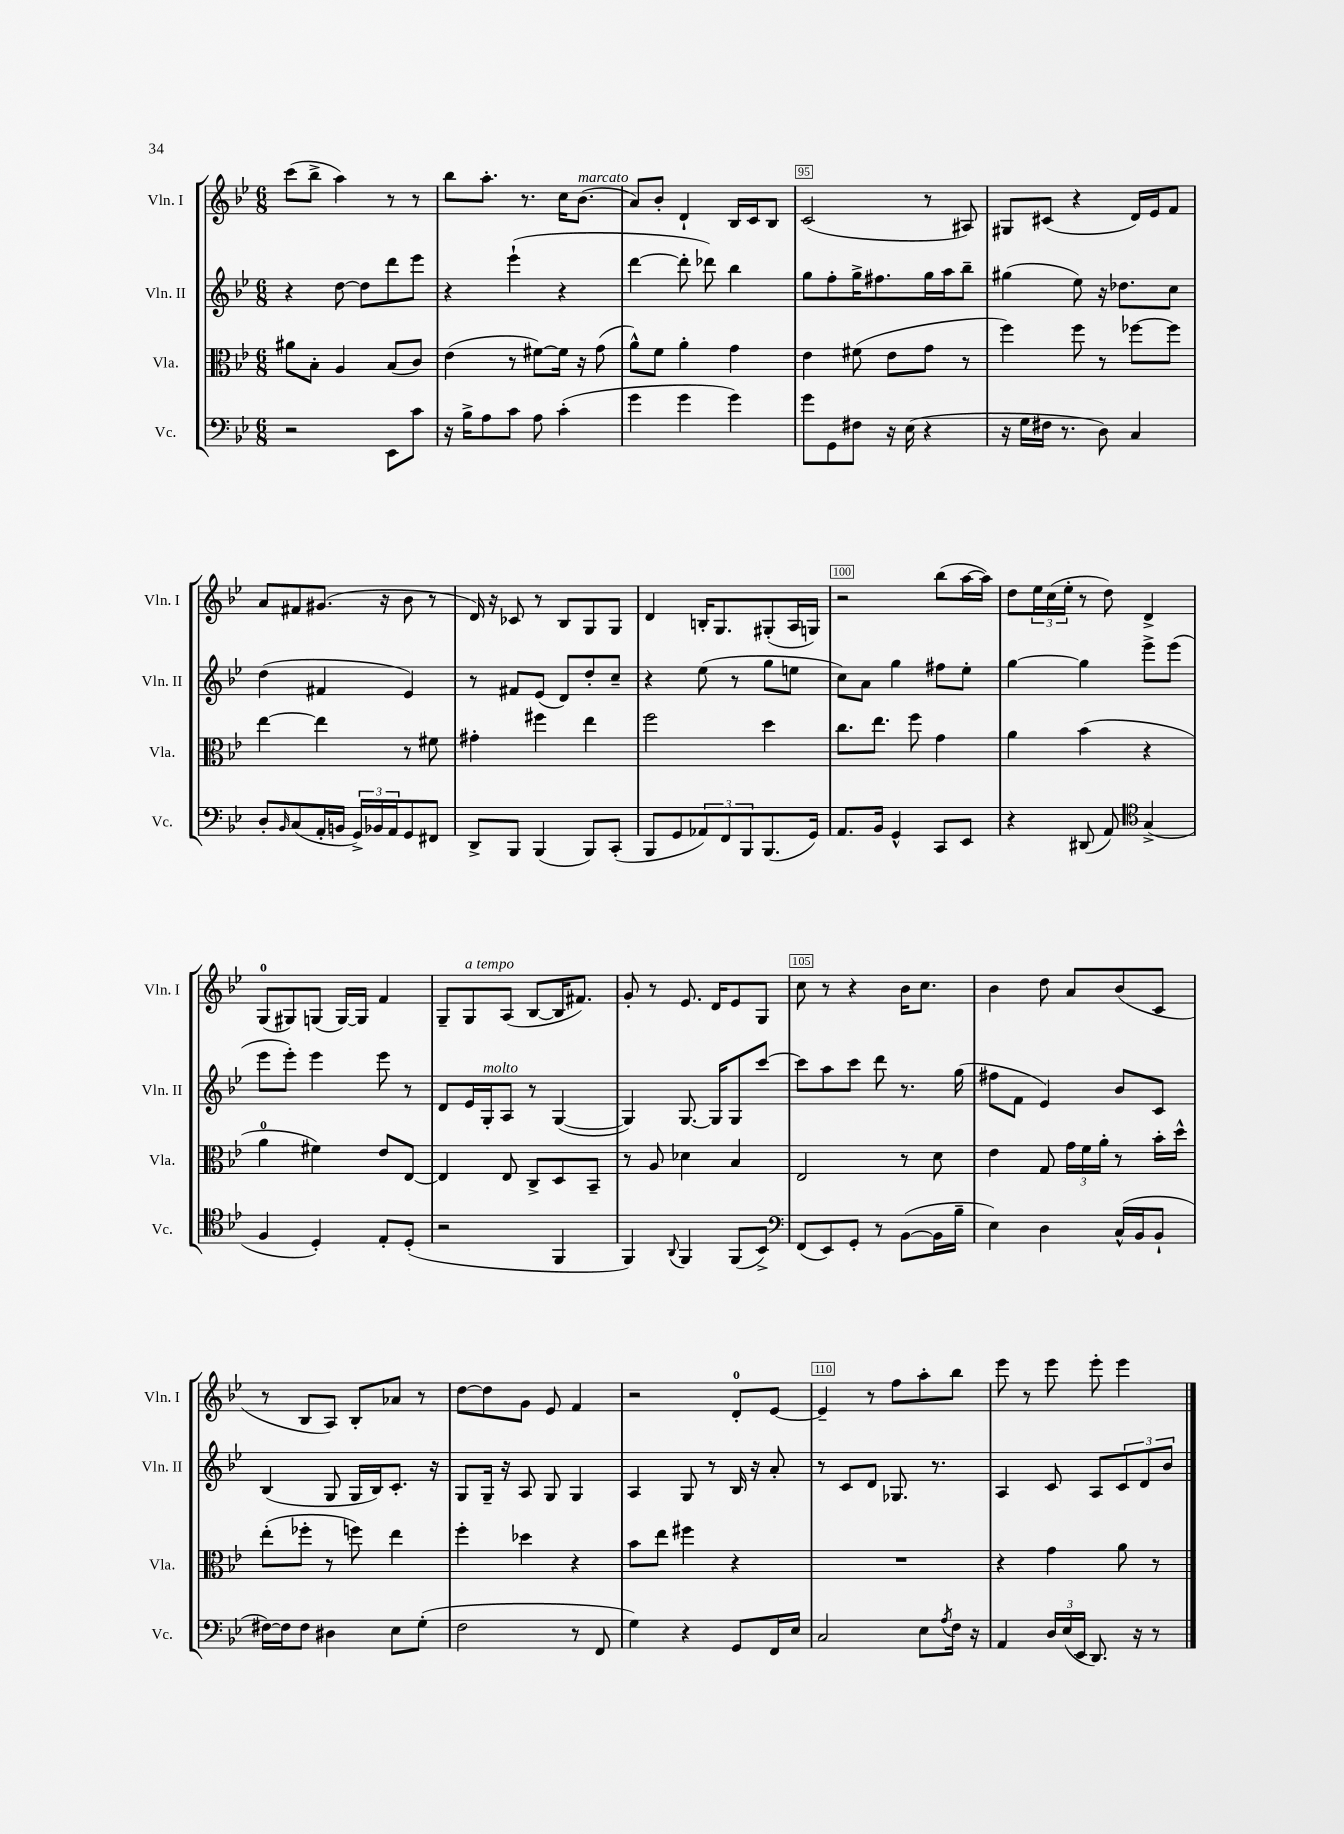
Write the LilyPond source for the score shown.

<<
\new StaffGroup <<
\new Staff = "s0" \with { instrumentName = "Vln. I" shortInstrumentName = "Vln. I" } {
    \clef treble \key bes \major \numericTimeSignature \time 6/8
    c'''8( bes''8-> a''4) r8 r8 |
    bes''8 a''8.-. r8. c''16 bes'8.^\markup { \italic "marcato" }( |
    a'8) bes'8-. d'4-! bes16 c'16 bes8 |
    c'2( r8 ais8) |
    gis8 cis'8( r4 d'16) ees'16 f'8 |
    a'8 fis'8 gis'8.( r16 bes'8 r8 |
    d'16) r16 ces'8 r8 bes8 g8 g8 |
    d'4 b16-. g8. gis8-.( a16 g16) |
    r2 bes''8( a''16~ a''16) |
    d''8 \tuplet 3/2 { ees''16 c''16( ees''16-. } r8 d''8) d'4-> |
    g8-0( gis8) g8( g16~) g16 f'4 |
    g8-- g8^\markup { \italic "a tempo" } a8( bes8~ bes16 fis'8.) |
    g'8-. r8 ees'8. d'16 ees'8 g8 |
    c''8 r8 r4 bes'16 c''8. |
    bes'4 d''8 a'8 bes'8( c'8 |
    r8 bes8 a8) bes8-. aes'8 r8 |
    d''8~ d''8 g'8 ees'8 f'4 |
    r2 d'8-0-. ees'8~ |
    ees'4-- r8 f''8 a''8-. bes''8 |
    ees'''8 r8 ees'''8 ees'''8-. ees'''4 \bar "|." |
}
\new Staff = "s1" \with { instrumentName = "Vln. II" shortInstrumentName = "Vln. II" } {
    \clef treble \key bes \major \numericTimeSignature \time 6/8
    r4 d''8~ d''8 d'''8 ees'''8 |
    r4 ees'''4-!( r4 |
    d'''4~ d'''8-. des'''8) bes''4 |
    g''8 f''8-. g''16-> fis''8. g''16 a''16 bes''8-- |
    gis''4( ees''8) r16 des''8. c''8 |
    d''4( fis'4 ees'4) |
    r8 fis'8 ees'8( d'8) d''8-. c''8-- |
    r4 ees''8( r8 g''8 e''8 |
    c''8) a'8 g''4 fis''8 ees''8-. |
    g''4~ g''4 ees'''8-> ees'''8( |
    ees'''8 ees'''8-.) ees'''4 ees'''8 r8 |
    d'8 ees'16 g16-.^\markup { \italic "molto" } a8 r8 g4~( |
    g4) g8.~ g16 g8 c'''8~ |
    c'''8 a''8 c'''8 d'''8 r8. g''16( |
    fis''8 f'8 ees'4) bes'8 c'8 |
    bes4( g8 g16 bes16) c'8.-. r16 |
    g8 g16-- r16 a8 g8 g4 |
    a4 g8 r8 bes16 r16 a'8-. |
    r8 c'8 d'8 ges8. r8. |
    a4 c'8 a8 \tuplet 3/2 { c'8 d'8 bes'8 } \bar "|." |
}
\new Staff = "s2" \with { instrumentName = "Vla." shortInstrumentName = "Vla." } {
    \clef alto \key bes \major \numericTimeSignature \time 6/8
    ais'8 bes8-. a4 bes8( c'8) |
    ees'4( r8 fis'8~) fis'16 r16 g'8( |
    a'8-^) f'8 a'4-. g'4 |
    ees'4 fis'8( ees'8 g'8 r8 |
    f''4) f''8 r8 fes''8~ fes''8 |
    ees''4~ ees''4 r8 fis'8 |
    gis'4-. fis''4 ees''4 |
    f''2 d''4 |
    c''8. ees''8. f''8 g'4 |
    a'4 bes'4( r4 |
    a'4-0 fis'4) ees'8 ees8~ |
    ees4 ees8 c8-> d8 bes,8-- |
    r8 a8 des'4 bes4 |
    ees2 r8 d'8 |
    ees'4 g8 \tuplet 3/2 { g'16 f'16 a'16-. } r8 bes'16-. d''16-^ |
    ees''8-.( fes''8-. r8 f''8) ees''4 |
    f''4-. des''4 r4 |
    bes'8 ees''8 fis''4 r4 |
    R2. |
    r4 g'4 a'8 r8 \bar "|." |
}
\new Staff = "s3" \with { instrumentName = "Vc." shortInstrumentName = "Vc." } {
    \clef bass \key bes \major \numericTimeSignature \time 6/8
    r2 ees,8 c'8 |
    r16 bes16-> a8 c'8 a8 c'4-.( |
    g'4 g'4 g'4) |
    g'8 g,8 fis8 r16 ees16( r4 |
    r16 g16 fis16 r8. d8) c4 |
    d8-. \grace { bes,16 } c8( a,16-. b,16 \tuplet 3/2 { g,16->) bes,16 a,16 } g,8 fis,8 |
    d,8-> bes,,8 bes,,4( bes,,8) c,8-.( |
    bes,,8 g,8 \tuplet 3/2 { aes,8) f,8 bes,,8 } bes,,8.( g,16) |
    a,8. bes,16 g,4-^ c,8 ees,8 |
    r4 dis,8( a,8) \clef tenor g4->( |
    f4 d4-.) ees8-. d8-.( |
    r2 f,4 |
    f,4) \appoggiatura { a,8 } f,4 f,8( bes,8->) |
    \clef bass f,8( ees,8) g,8-. r8 bes,8~( bes,16 bes16-- |
    ees4) d4 c16-^( bes,16 bes,8-! |
    fis16~) fis16 fis8 dis4 ees8 g8-.( |
    f2 r8 f,8 |
    g4) r4 g,8 f,16 ees16 |
    c2 ees8 \acciaccatura { a8 } f16 r16 |
    a,4 \tuplet 3/2 { d16 ees16( ees,16 } d,8.) r16 r8 \bar "|." |
}
>>
>>
\layout { \context { \Score currentBarNumber = #92 \override BarNumber.break-visibility = ##(#f #t #t) barNumberVisibility = #(every-nth-bar-number-visible 5) \override BarNumber.stencil = #(make-stencil-boxer 0.1 0.3 ly:text-interface::print) } }
